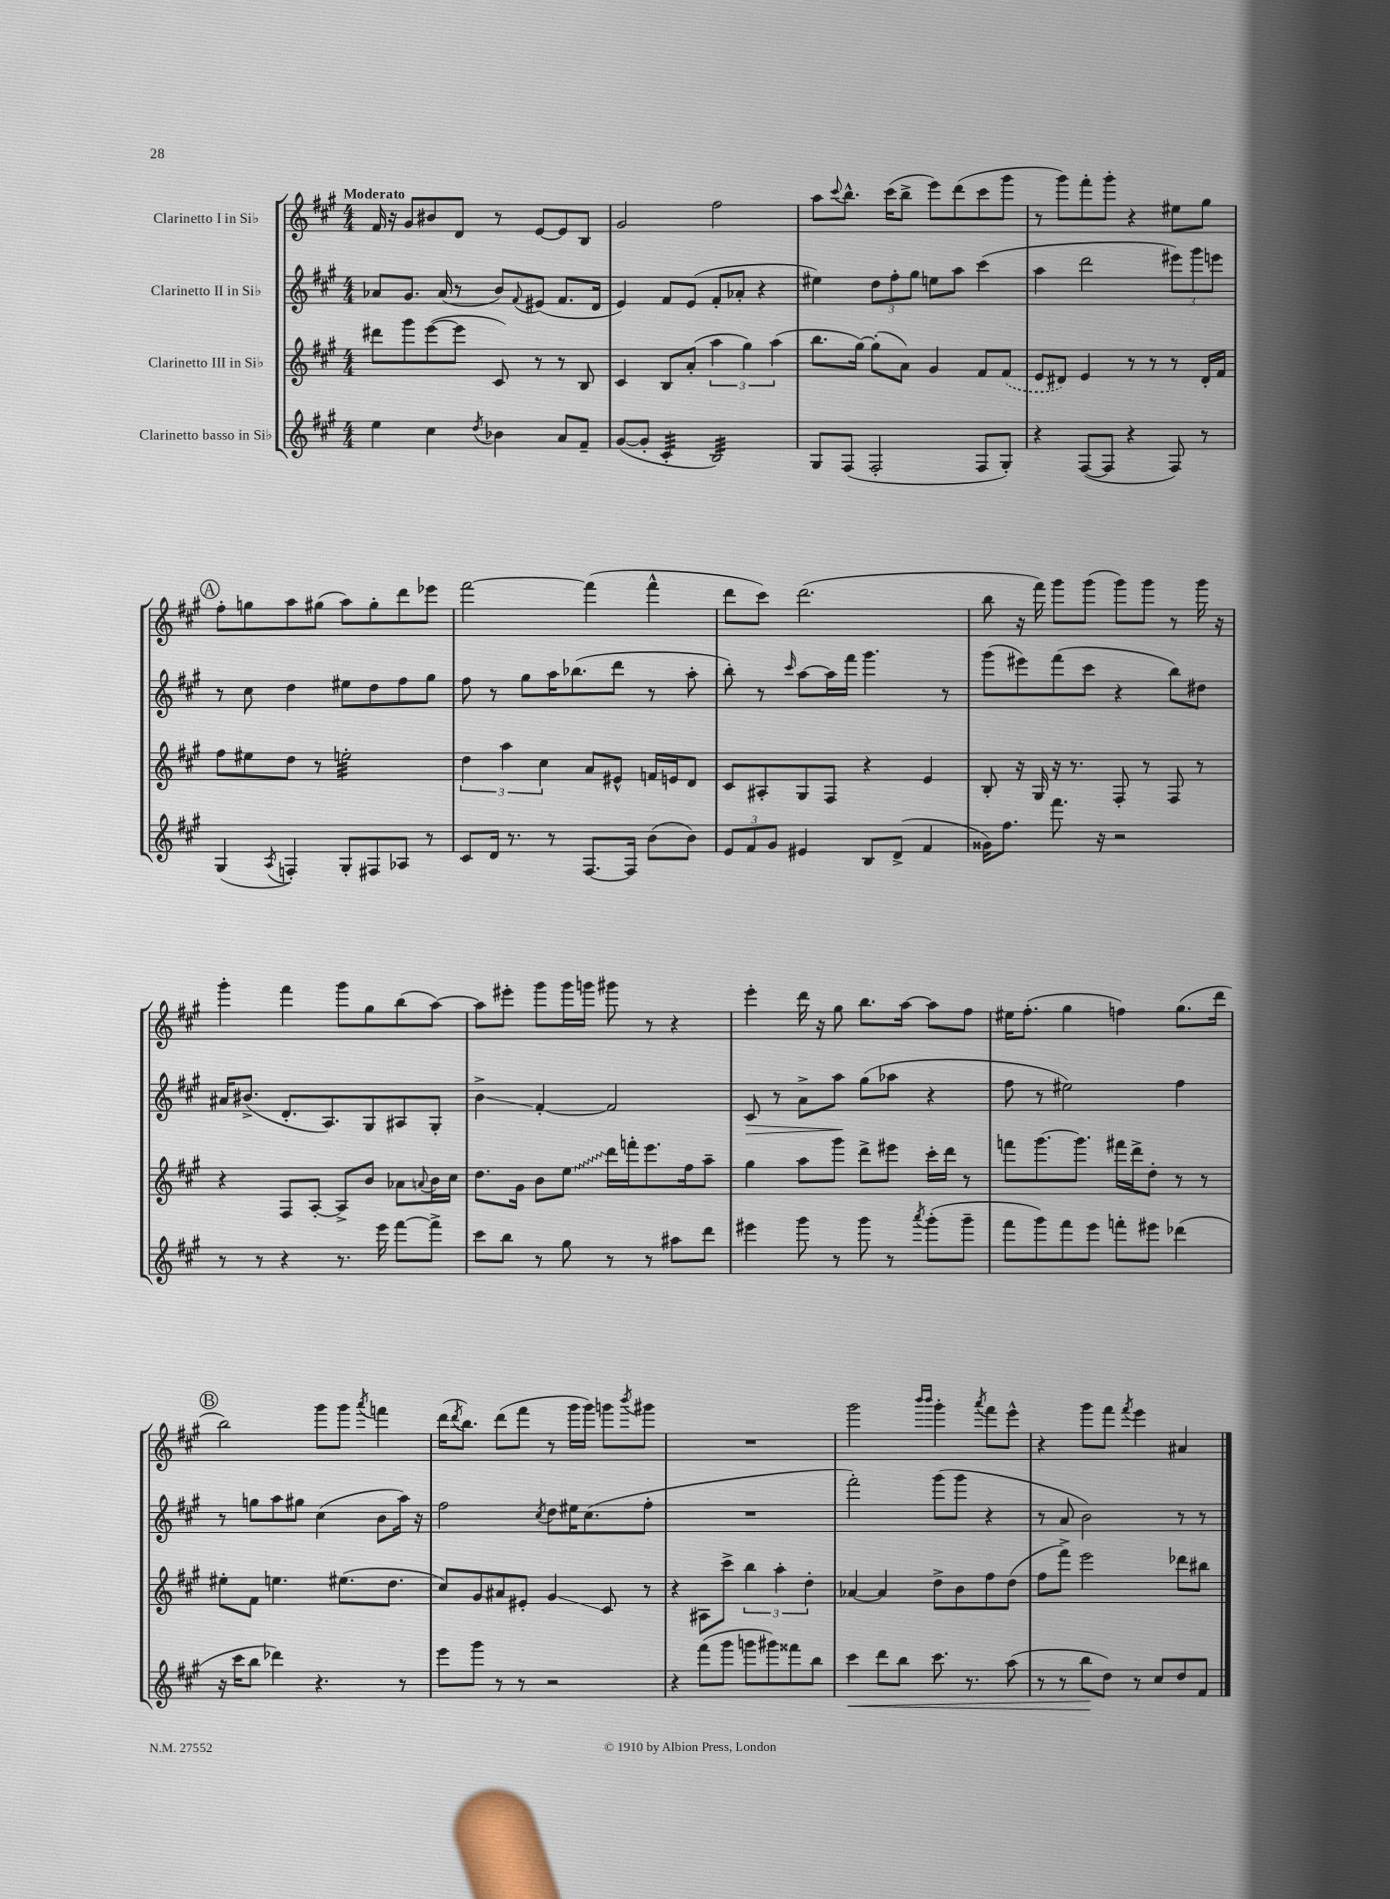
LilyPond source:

<<
\new StaffGroup <<
\new Staff = "s0" \with { instrumentName = "Clarinetto I in Sib" } {
    \clef treble \key a \major \numericTimeSignature \time 4/4 \tempo "Moderato"
    fis'16 r16 gis'8 bis'8 d'8 r8 e'8~ e'8 b8 |
    gis'2 fis''2 |
    a''8 \appoggiatura { cis'''8 } b''8.-^ cis'''16( b''8-> e'''8) d'''8( cis'''8 gis'''8 |
    r8 gis'''8) fis'''8-. gis'''8-. r4 eis''8 gis''8 |
    \mark \markup { \circle "A" } fis''8-. g''8 a''8 gis''8( a''8) gis''8-. d'''8 ees'''8 |
    fis'''2~ fis'''4( fis'''4-^ |
    d'''8 cis'''8) d'''2.( |
    b''8 r16 fis'''16) gis'''8 gis'''8( gis'''8) gis'''8 r8 gis'''16 r16 |
    gis'''4-. fis'''4 gis'''8 gis''8 b''8( a''8~) |
    a''8 eis'''8-. gis'''8 gis'''16 g'''16 gis'''8 r8 r4 |
    e'''4-. d'''16 r16 gis''8 b''8. a''16~ a''8 fis''8 |
    eis''16 fis''8.-.( gis''4 f''4) gis''8.( d'''16 |
    \mark \markup { \circle "B" } b''2) gis'''8 gis'''8 \acciaccatura { a'''8 } f'''4 |
    d'''16( \acciaccatura { d'''8 } b''8.) d'''8( fis'''8 r8 gis'''16 gis'''16) g'''8 \acciaccatura { b'''8 } gis'''8 |
    R1 |
    gis'''2 \grace { b'''16 b'''16 } gis'''4-. \acciaccatura { a'''8 } fis'''8 e'''8-^ |
    r4 gis'''8 fis'''8 \acciaccatura { fis'''8 } e'''4 ais'4 \bar "|." |
}
\new Staff = "s1" \with { instrumentName = "Clarinetto II in Sib" } {
    \clef treble \key a \major \numericTimeSignature \time 4/4
    aes'8 gis'8. aes'16( r8 b'8) \appoggiatura { fis'8 } eis'8( fis'8. d'16 |
    e'4) fis'8 e'8( fis'8-. aes'8-. r4 |
    eis''4) \tuplet 3/2 { d''8 fis''8-. gis''8 } e''8 a''8 cis'''4( |
    a''4 d'''2 \tuplet 3/2 { eis'''8) gis'''8 e'''8 } |
    \mark \markup { \circle "A" } r8 cis''8 d''4 eis''8 d''8 fis''8 gis''8 |
    fis''8 r8 gis''8 a''16 bes''8.( d'''8 r8 a''8-. |
    b''8-.) r8 \grace { cis'''16 } a''8~ a''16 fis'''16 gis'''4. r8 |
    gis'''8( eis'''8) fis'''8( cis'''8 r4 b''8) dis''8 |
    ais'16 bis'8.->( d'8.-. a8.) gis8 ais8 gis8-. |
    b'4->\glissando fis'4~-. fis'2 |
    cis'8\> r8 a'8-> a''8\! gis''8( aes''8 r4 |
    fis''8 r8 eis''2) fis''4 |
    \mark \markup { \circle "B" } r8 g''8 a''8 gis''8 cis''4( b'8 a''16) r16 |
    fis''2 \acciaccatura { cis''8 } d''8 eis''16 cis''8.( fis''8-. |
    R1 |
    fis'''2-.) gis'''8( gis'''8 r4 |
    r8 a'8 b'2) r8 r8 \bar "|." |
}
\new Staff = "s2" \with { instrumentName = "Clarinetto III in Sib" } {
    \clef treble \key a \major \numericTimeSignature \time 4/4
    dis'''8 gis'''8 e'''8~( e'''8 cis'8) r8 r8 b8 |
    cis'4 b8 a'8-.( \tuplet 3/2 { a''4 gis''4) a''4( } |
    b''8. gis''16~) gis''8-.( a'8) gis'4 fis'8 \once \slurDashed fis'8( |
    e'8 dis'8) e'4 r8 r8 r8 dis'16-. fis'16 |
    \mark \markup { \circle "A" } fis''8 eis''8 d''8 r8 e''2:32-. |
    \tuplet 3/2 { d''4 a''4 cis''4 } a'8 eis'8-^ f'16 e'16 d'8 |
    cis'8 ais8-. gis8 fis8 r4 e'4 |
    b8-. r16 gis16 r16 r8. fis8-. r8 fis8 r8 |
    r4 fis8 a8~-. a8-> b'8 aes'8 \appoggiatura { a'8 } b'16 cis''16 |
    d''8. gis'16 b'8 \once \override Glissando.style = #'zigzag e''8\glissando d'''16 f'''16-. e'''8. fis''16 a''8-- |
    gis''4 a''8 gis'''8 d'''8-> eis'''8 cis'''16-. d'''16 r8 |
    f'''8 gis'''8.~ gis'''8. fis'''16 d'''16-> d''8-. r8 r8 |
    \mark \markup { \circle "B" } eis''8-. fis'8 e''4. eis''8.( d''8. |
    cis''8) gis'8 ais'8 eis'8-. gis'4\glissando cis'8 r8 |
    r4 ais8 cis'''8-> \tuplet 3/2 { b''4 a''4-. d''4-. } |
    aes'4~ aes'4 d''8-> b'8 fis''8 d''8( |
    fis''8 fis'''8->) e'''2 des'''8 bis''8 \bar "|." |
}
\new Staff = "s3" \with { instrumentName = "Clarinetto basso in Sib" } {
    \clef treble \key a \major \numericTimeSignature \time 4/4
    e''4 cis''4 \acciaccatura { d''8 } bes'4 a'8 fis'8-- |
    gis'8~( gis'8-. cis'4:32-. b2:32) |
    gis8 fis8( fis2-. fis8 gis8-.) |
    r4 fis8~( fis8 r4 fis8) r8 |
    \mark \markup { \circle "A" } gis4( \acciaccatura { a8 } f4-.) gis8-. fis8 aes8 r8 |
    cis'8 d'16 r8. r8 fis8.~ fis16 b'8( b'8) |
    \tuplet 3/2 { e'8 fis'8 gis'8 } eis'4 b8 d'8->( fis'4 |
    gisis'16) fis''8. fis'''8. r16 r2 |
    r8 r8 r4 r8. e'''16 fis'''8~ fis'''8-> |
    cis'''8 b''8 r8 gis''8 r8 r8 ais''8 d'''8 |
    eis'''4 gis'''8 r8 gis'''8 r8 \acciaccatura { a'''8 } gis'''8-.( gis'''8-- |
    fis'''8 gis'''8) fis'''8 e'''8 f'''8-. eis'''8 des'''4( |
    \mark \markup { \circle "B" } r16 cis'''16 b''8 des'''4) r4. r8 |
    e'''8 gis'''8 r8 r8 r2 |
    r4 fis'''8( gis'''8 g'''8 gis'''8) fisis'''8 b''8 |
    cis'''4\< d'''8 b''8 cis'''8. r8. a''8( |
    r8 r8 b''8\! d''8) r8 cis''8 d''8 fis'8 \bar "|." |
}
>>
>>
\layout { \context { \Score \remove "Bar_number_engraver" } }
